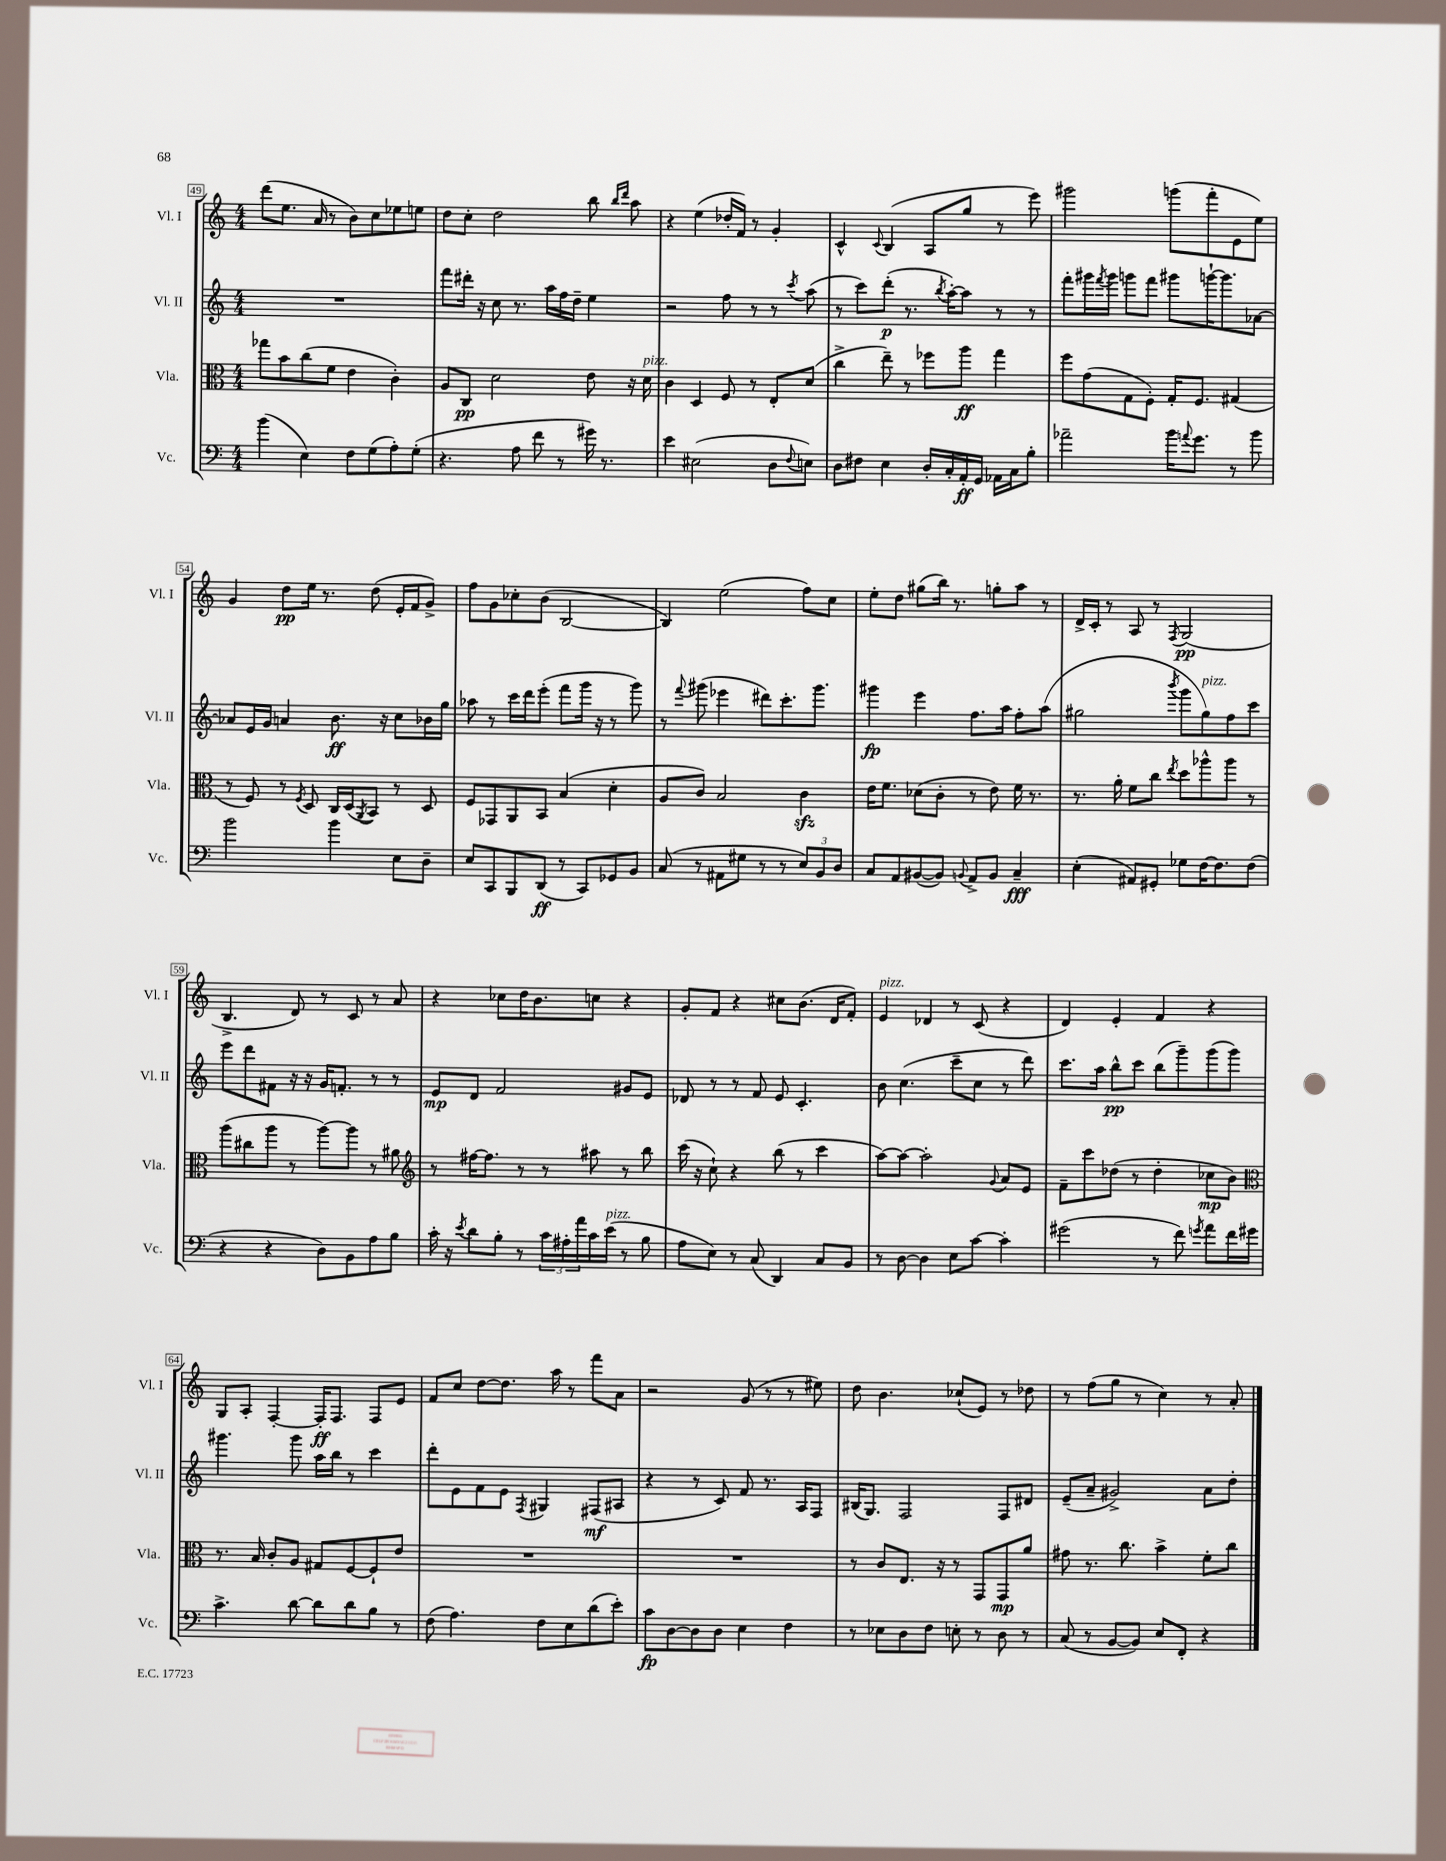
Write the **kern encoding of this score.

**kern	**kern	**kern	**kern
*staff4	*staff3	*staff2	*staff1
*clefF4	*clefC3	*clefG2	*clefG2
*k[]	*k[]	*k[]	*k[]
*M4/4	*M4/4	*M4/4	*M4/4
(4b	8gg-	1r	(8ddd
.	8b	.	8.ee
4E)	(8cc	.	.
.	.	.	16a
.	8f	.	8r
8F	4e	.	8b)
(8G	.	.	8cc
8A')	4c')	.	8ee-
(8G'	.	.	8ee
=	=	=	=
4.r	8A	8fff	8dd
.	8C	16ddd#'	8cc'
.	.	16r	.
.	2d	8cc	2dd
8A	.	8.r	.
8f	.	.	.
.	.	16aa	.
8r	.	16ff	.
.	.	16dd~	.
16g#)	8e	4ee	8bb
8.r	.	.	.
.	.	.	16qqbb
.	.	.	16qqddd
.	16r	.	8aa
.	16d	.	.
=	=	=	=
4e	4c	2r	4r
(2E#	4D	.	(4ee
.	8F	8ff	16dd-'
.	.	.	16f)
.	8r	8r	8r
8D	8E'	8r	4g'
8qqF	.	8qccc	.
8E)	(8d	(8aa	.
=	=	=	=
8D	4cc^	8r	4c^^
8F#	.	8ccc)	.
.	.	.	8qqc
4E	8ee~)	(8ddd'	(4B
.	8r	8.r	.
16D'	8ff-	.	8A
.	.	8qbb	.
16C'	.	[16aa')	.
16AA'	8aa	8aa]	8gg
16GG	.	.	.
16AA-	4gg	8r	8r
16C	.	.	.
8B'	.	8r	8eee)
=	=	=	=
2a-~	8ff	8fff'	2ggg#
.	(8g	16ggg#	.
.	.	8qfff	.
.	.	16ggg#	.
.	8G	8ggg	.
.	8F')	8fff	.
16b	16G'	8ggg#	(8ggg
8qqa	.	.	.
8.g	8.F	.	.
.	.	[16ggg`	8fff'
.	.	8.ggg]	.
8r	(4G#	.	8e
8b	.	[8a-	8ee)
=	=	=	=
2b	8r	8a-]	4g
.	8F)	16e	.
.	.	16g	.
.	8r	4a	8dd
.	8qF	.	.
.	8D	.	16ee
.	.	.	8.r
4b	16C	8.b	.
.	(16D	.	.
.	8qAA	.	.
.	8BB)	.	(8dd
.	.	16r	.
8E	8r	8cc	16e'
.	.	.	16f
8D~	8D	16b-	8g^)
.	.	16gg	.
=	=	=	=
8E	8F	8aa-	8ff
8CC	8GG-	8r	8g
8BBB	8AA	16ccc	8cc-'
.	.	16ddd	.
(8DD	8BB	(8eee'	(8b
8r	(4B	8fff	[2B
8CC)	.	16ggg	.
.	.	16r	.
8GG-	4d'	8r	.
8BB	.	8ggg)	.
=	=	=	=
(8C	8A	8r	4B])
.	.	8qqfff	.
8r	8c)	(8ggg#	.
8AA#	2B	4eee-	(2ee
8G#	.	.	.
8r	.	8ddd#)	.
8r	.	8.ccc'	.
12E)	4c	.	8ff)
.	.	8.ggg#	.
12BB	.	.	.
.	.	.	8cc
12D	.	.	.
=	=	=	=
8C	16e	4ggg#	8ee'
.	8.f	.	.
8AA	.	.	8dd
([8BB#	(8d-	4eee	(8gg#
8BB#])	8c'	.	16bb)
.	.	.	8.r
8qqBB	.	.	.
8AA^	8r	8.ff	.
8BB	8e)	.	8gg'
.	.	16aa	.
4C~	16f	8ff'	8aa
.	8.r	.	.
.	.	(8aa	8r
=	=	=	=
(4E'	8.r	2gg#	16d^
.	.	.	16c'
.	.	.	8r
.	16a'	.	.
8AA#)	8f	.	8A
8GG#'	8cc	.	8r
.	8qee	8qbbb	8qF
8G-	8dd	8ggg	(2G
[16F	8aa-^^	8gg#)	.
8.F]	.	.	.
.	8aa-	8ff	.
(8F	8r	8ccc	.
=	=	=	=
4r	(8aa	8eee	4.B^
.	8cc#	8ddd	.
4r	8aa	8f#	.
.	8r	16r	8d)
.	.	16r	.
8D)	[8aa)	16g	8r
.	.	8.f'	.
8BB	8aa]	.	8c
8A	8r	8r	8r
8B	8a#	8r	8a
=	=	=	=
*	*clefG2	*	*
16c'	8r	8e	4r
16r	.	.	.
8qe	.	.	.
8d	[16ff#	8d	.
.	8.ff#]	.	.
8B'	.	2f	8cc-
8r	8r	.	16dd
.	.	.	8.b
24c	8r	.	.
24A#'	.	.	.
24a	.	.	.
16c	8aa#	.	8cc
(16e	.	.	.
8r	8r	8g#	4r
8B	8bb	8e	.
=	=	=	=
8A	(16ccc	8d-	8g'
.	16r	.	.
8E)	8cc`)	8r	8f
8r	4r	8r	4r
(8C	.	8f	.
4DD)	(8bb	8e	8cc#
.	8r	4.c'	(8.b
8C	4ccc	.	.
.	.	.	16d
8BB	.	.	8f')
=	=	=	=
8r	[8aa)	8b	4e
[8D	8aa_	(4.cc	.
4D]	2aa']	.	4d-
8E	.	8ccc~	8r
[8c	.	8cc	(8c
.	8qqg	.	.
4c']	8a	8r	4r
.	8e	8ddd)	.
=	=	=	=
(2g#	8f~	8.ccc	4d)
.	8ccc	.	.
.	.	16aa	.
.	(8dd-	8bb^^	4e'
.	8r	8ccc	.
8r	4dd-'	(8bb	4f
8f)	.	8ggg~)	.
8qg	.	.	.
8a	8cc-	(8ggg	4r
16f	8b)	8ggg)	.
16g#	.	.	.
=	=	=	=
*	*clefC3	*	*
4.c^	8.r	4.ggg#	8G
.	.	.	8A'
.	16B	.	.
.	8c'	.	[4F'
[8d	8A	8ggg#	.
8d]	8G#	16aa	16F']
.	.	16bb	8.F
8d	[8F	8r	.
8B	8F`]	4ccc	8F
8r	8e	.	8e
=	=	=	=
(8F	1r	8ddd'	8f
4.A)	.	8e	8cc
.	.	8f	[8dd
.	.	8e	8.dd]
.	.	8qF	.
8F	.	4G#	.
.	.	.	16aa
8E	.	.	8r
(8d	.	(8F#	8fff
8e')	.	8A#	8a
=	=	=	=
8c	1r	4r	2r
[8D	.	.	.
8D]	.	8r	.
8D	.	8c)	.
4E	.	8f	(8g
.	.	8.r	8r
4F	.	.	8r
.	.	16A	.
.	.	8F	8ee#)
=	=	=	=
8r	8r	(16B#	8dd
.	.	8.G)	.
8E-	8c	.	4.b
8D	8.E	2F	.
8F	.	.	.
.	16r	.	.
8E'	8r	.	(8cc-`
8r	8GG	.	8e)
8D	8GG	8F	8r
8r	8a	8d#	8dd-
=	=	=	=
(8C	8g#	(8e~	8r
8r	8.r	8a~	(8ff
[8BB	.	2g#^)	8gg
.	8.cc	.	.
8BB])	.	.	8r
8E	4b^	.	4cc)
8FF'	.	.	.
4r	8f'	8a	8r
.	8cc	8dd'	8a'
==	==	==	==
*-	*-	*-	*-
